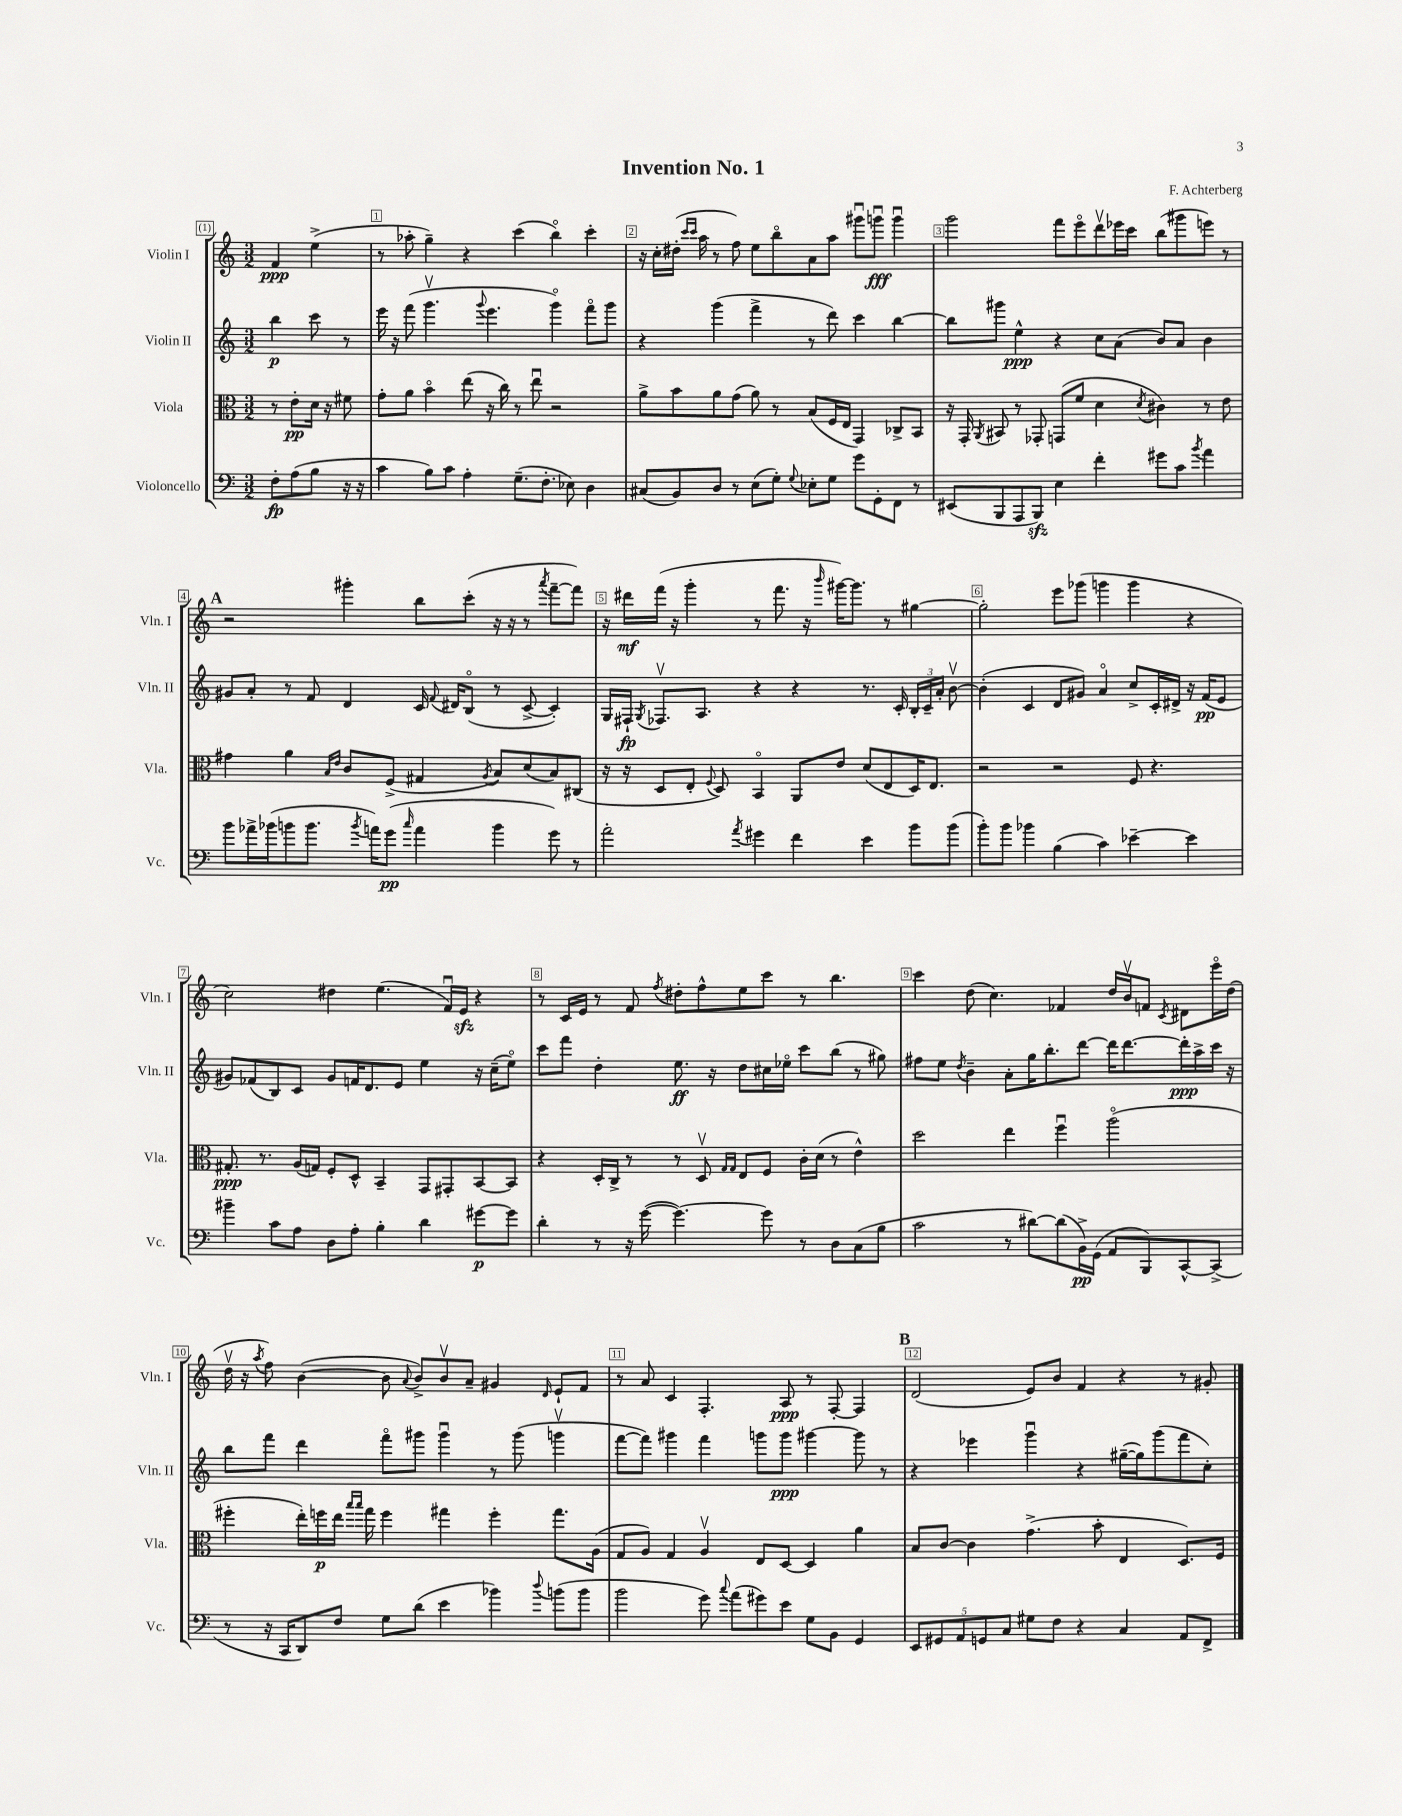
\header { title = "Invention No. 1" composer = "F. Achterberg" }
<<
\new StaffGroup <<
\new Staff = "s0" \with { instrumentName = "Violin I" shortInstrumentName = "Vln. I" } {
    \clef treble \key c \major \numericTimeSignature \time 3/2 \partial 2
    \autoBeamOff f'4\ppp e''4->( |
    r8 aes''8-. g''4--) r4 c'''4( b''4\flageolet) c'''4-. |
    r16 c''16[-. dis''16]-.( \grace { c'''16[ c'''16] } a''16 r8 f''8) e''8[ b''8\flageolet a'8 a''8] gis'''8[\downbow g'''8]\downbow\fff g'''4\downbow |
    g'''2 f'''8[ e'''8\flageolet d'''8\upbow ees'''16 c'''16] b''8[( gis'''8 e'''8]) r8 |
    \mark \markup { \bold "A" } r2 gis'''4-. b''8[ c'''8]-.( r16 r16 r8 \acciaccatura { a'''8 } f'''8[~-- f'''8]) |
    r16 dis'''16[\mf f'''16]( r16 g'''4-. r8 f'''8. r16 \grace { b'''16 } gis'''16[~) gis'''8.] r8 gis''4~ |
    gis''2-. e'''8[ ges'''8]( g'''4 g'''4 r4 |
    c''2) dis''4 e''4.( f'16[\downbow) e'16]\sfz r4 |
    r8 c'16[ e'16] r8 f'8 \acciaccatura { f''8 } dis''8[-. f''8-^ e''8 c'''8] r8 b''4. |
    c'''4 d''8( c''4.) fes'4 d''16[ b'16\upbow f'8] \acciaccatura { c'8 } dis'8[ e'''16\flageolet d''16]( |
    d''16\upbow r16 \acciaccatura { a''8 } f''8) b'4~( b'8 \appoggiatura { a'8 } b'8[->) b'8\upbow a'8]-- gis'4 \grace { d'16 } e'8[-! f'8] |
    r8 a'8 c'4 f4.-. a8\ppp r8 f8~-. f4 |
    \mark \markup { \bold "B" } d'2( e'8[) b'8] f'4 r4 r8 gis'8-. \bar "|." |
}
\new Staff = "s1" \with { instrumentName = "Violin II" shortInstrumentName = "Vln. II" } {
    \clef treble \key c \major \numericTimeSignature \time 3/2 \partial 2
    \autoBeamOff b''4\p c'''8 r8 |
    e'''16 r16 f'''8( g'''4.\upbow \appoggiatura { g'''8 } e'''4. g'''4\flageolet) f'''8[\flageolet g'''8] |
    r4 g'''4( f'''4-> r8 d'''8) c'''4 b''4~ |
    b''8[ gis'''8] e''4-^\ppp r4 c''8[ a'8]( b'8[) a'8] b'4 |
    \mark \markup { \bold "A" } gis'8[ a'8]-. r8 f'8 d'4 c'16 \appoggiatura { f'8 } dis'16[ b8]\flageolet( r8 c'8~-> c'4-.) |
    g16[ fis16]-!\fp \acciaccatura { g8 } fes8.[\upbow a8.] r4 r4 r8. c'16-. \tuplet 3/2 { b16[-. c'16-- a'16]-. } b'8~\upbow |
    b'4-.( c'4 d'8[ gis'8]) a'4\flageolet c''8[-> c'16-. dis'16]-> r16 f'16[\pp( e'8] |
    gis'8[) fes'8( b8) c'8] gis'8[ f'16 d'8. e'8] e''4 r16 c''16[--( e''8]\flageolet) |
    c'''8[ f'''8] d''4-. e''8.\ff r16 d''8[ cis''16 ees''16]\flageolet c'''8[ b''8]( r8 gis''8) |
    fis''8[ e''8] \acciaccatura { d''8 } b'4-- a'8[-. g''16 b''8.-. d'''8]~ d'''16[ d'''8.~ d'''16-.\ppp a''16-> c'''16] r16 |
    b''8[ f'''8] d'''4 f'''8[\flageolet gis'''8] gis'''4\downbow r8 gis'''8( g'''4\upbow |
    f'''8[~ f'''8]) gis'''4 f'''4 g'''8[ g'''8]\ppp gis'''4~ gis'''8 r8 |
    \mark \markup { \bold "B" } r4 ees'''4 g'''4\downbow r4 gis''16[~--( gis''16) g'''8( f'''8 c''8]-.) \bar "|." |
}
\new Staff = "s2" \with { instrumentName = "Viola" shortInstrumentName = "Vla." } {
    \clef alto \key c \major \numericTimeSignature \time 3/2 \partial 2
    \autoBeamOff r8 e'8[-.\pp d'16] r16 fis'8 |
    g'8[-. a'8] b'4\flageolet e''8( r16 c''16) r8 e''8\downbow r2 |
    a'8[-> b'8 a'8 g'8]( a'8) r8 b8[( f16 e16] g,4) ces8[-> b,8] |
    r16 g,16-. \acciaccatura { a,8 } bis,8 r8 ges,8-. g,8[( f'8] d'4 \acciaccatura { d'8 } cis'4) r8 e'8 |
    \mark \markup { \bold "A" } gis'4 a'4 \grace { b16[ e'16] } c'8[ f8]->( gis4 \acciaccatura { a8 } b8[) d'8( b8) cis8]( |
    r16 r16 d8[ e8]-. \appoggiatura { f8 } d8) b,4\flageolet a,8[ e'8] d'8[( e8 d16) e8.] |
    r2 r2 f8 r4. |
    gis8.-.\ppp r8. a16[( g16]) f8[-. d8]-^ b,4-- g,8[ gis,8-. b,8~ b,8] |
    r4 d16[-. c16]-> r8 r8 d8\upbow \grace { g16[ g16] } e8[ f8] c'16[-. d'16]( r8 e'4-^) |
    d''2 e''4 f''4\downbow a''2\flageolet( |
    fis''4-. e''16[-.) f''16\p e''16] \grace { b''16[ b''16] } g''16 f''4 gis''4 f''4-. gis''8.[ a16]( |
    g8[ a8]) g4 a4\upbow e8[ d8]~ d4 a'4 |
    \mark \markup { \bold "B" } b8[ c'8]~ c'4 g'4.->( b'8-. e4 d8.[) f16] \bar "|." |
}
\new Staff = "s3" \with { instrumentName = "Violoncello" shortInstrumentName = "Vc." } {
    \clef bass \key c \major \numericTimeSignature \time 3/2 \partial 2
    \autoBeamOff f8[-.\fp a8( b8] r16 r16 |
    c'4 b8[) c'8] a4-. g8.[--( f8.]-. ees8) d4 |
    cis8[( b,8) d8] r8 e8[( g8]-.) \appoggiatura { g8 } ees8[-. g8] g'8[ g,8-. f,8] r8 |
    eis,8[( b,,8 a,,8 b,,8]\sfz) e4 f'4-. gis'8[ c'8] \acciaccatura { b'8 } a'4 |
    \mark \markup { \bold "A" } b'8[ aes'16-> bes'16( b'8 b'8.] \acciaccatura { b'8 } a'16[) g'8]\pp( \grace { c''16 } a'4 b'4 g'8) r8 |
    a'2-. \acciaccatura { a'8 } gis'4 f'4 e'4 b'8[ b'8]( |
    b'8[-.) b'8] bes'4 b4( c'4) ees'4~-- ees'4 |
    bis'4-- c'8[ a8] d8[ a8]-. b4-. d'4 gis'8[~\p gis'8] |
    d'4-. r8 r16 g'16~( g'4.~) g'8 r8 d8[ c8( b8] |
    c'2 r8 dis'8[~) dis'8( b,16->\pp) g,16]( a,8[ b,,8) c,8~-^ c,8]->( |
    r8 r16 c,16[ d,8) f8] g8[ d'8]( e'4 bes'4) \appoggiatura { d''8 } b'8[( b'8] |
    b'2 g'8) \appoggiatura { c''8 } a'8[( gis'8) e'8] g8[ b,8] g,4 |
    \mark \markup { \bold "B" } \tuplet 5/4 { e,8[ gis,8 a,8 g,8 c8] } gis8[ f8] r4 c4 a,8[ f,8]-> \bar "|." |
}
>>
>>
\layout { \context { \Score \override BarNumber.break-visibility = ##(#f #t #t) barNumberVisibility = #all-bar-numbers-visible \override BarNumber.stencil = #(make-stencil-boxer 0.1 0.3 ly:text-interface::print) } }
